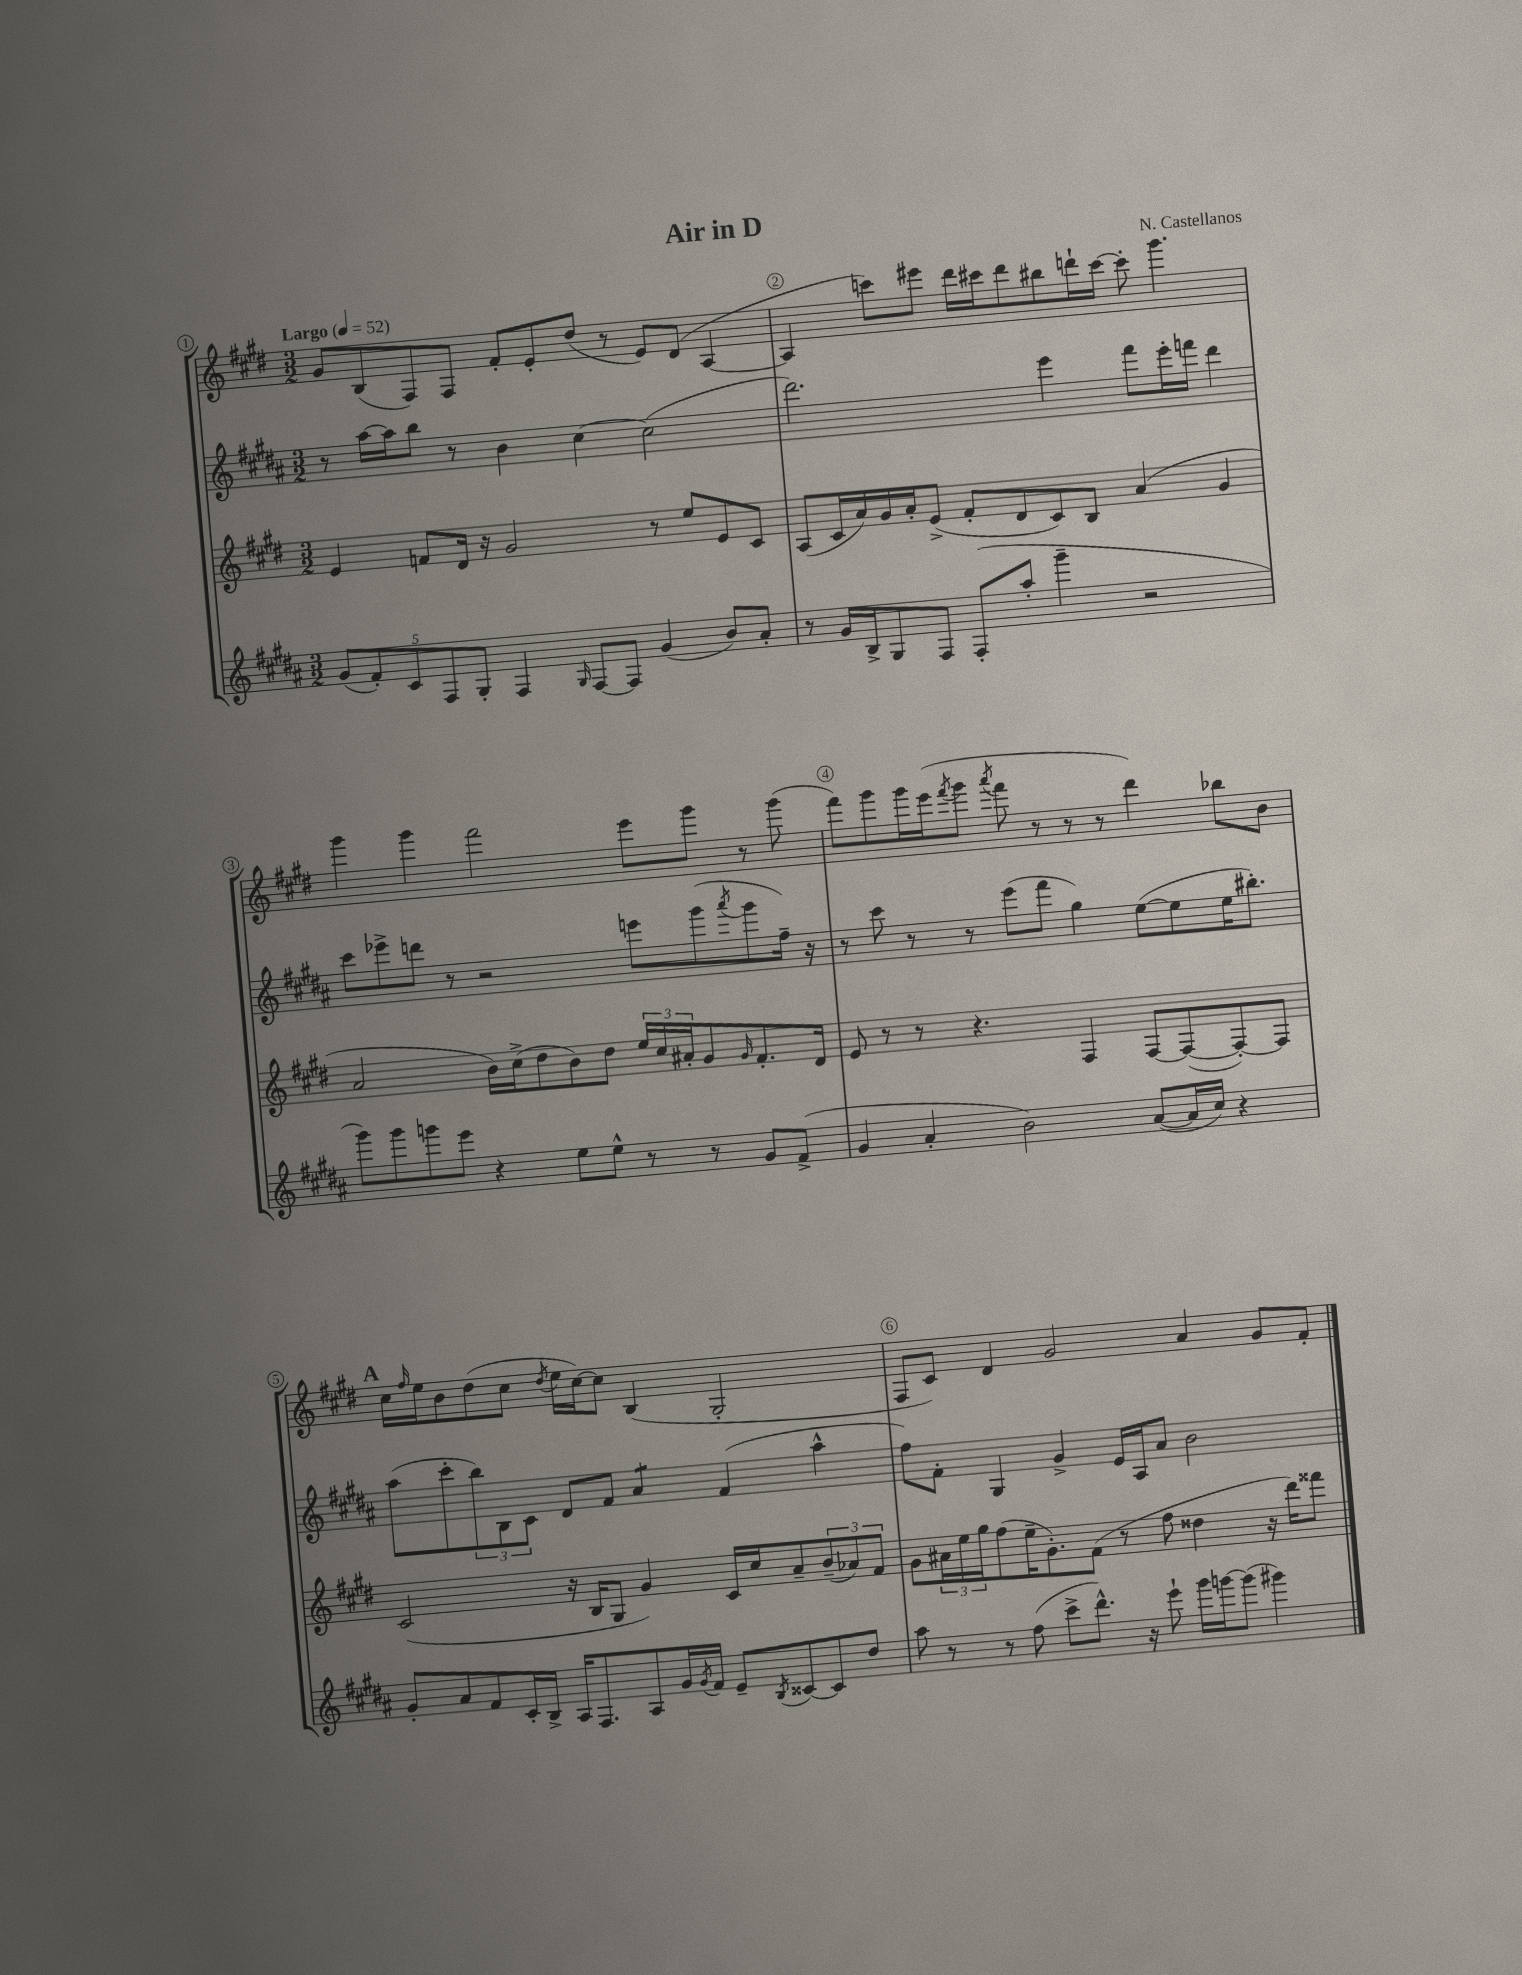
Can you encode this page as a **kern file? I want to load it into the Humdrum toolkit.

**kern	**kern	**kern	**kern
*staff4	*staff3	*staff2	*staff1
*clefG2	*clefG2	*clefG2	*clefG2
*k[f#c#g#d#a#]	*k[f#c#g#d#]	*k[f#c#g#d#a#]	*k[f#c#g#d#]
*M3/2	*M3/2	*M3/2	*M3/2
*MM52	*MM52	*MM52	*MM52
(10g#	4e	8r	8g#
10f#')	.	.	.
.	.	[16aa#	(8B
.	.	16aa#]	.
10c#	.	.	.
.	8f	8bb	8F#)
10F#	.	.	.
.	16d#	8r	8F#
10G#'	.	.	.
.	16r	.	.
4F#	2g#	4b	8f#'
.	.	.	8e'
16qqG#	.	.	.
[8F#	.	[4cc#	(8dd#
8F#]	.	.	8r
(4g#	8r	(2cc#]	8e)
.	8ee	.	(8d#
8b)	8e	.	[4A
8a#'	8c#	.	.
=	=	=	=
8r	(8A	2.ddd#)	4A]
16g#	16c#	.	.
16B^	16a)	.	.
8G#	16g#	.	8ccc)
.	16a'	.	.
8F#	(8e^	.	8eee#
(8F#'	8f#'	.	16ddd#
.	.	.	16ccc#
8aa#'	8d#	.	8ddd#
4ggg#~	8c#)	4eee	8bb#
.	8B	.	16ddd`
.	.	.	[16ccc#
2r	(4a	8fff#	8ccc#']
.	.	16eee'	4.ggg#
.	.	16fff	.
.	4g#	4ddd#	.
=	=	=	=
8ggg#)	2a	8ccc#	4ggg#
8ggg#	.	8eee-^	.
8ggg	.	8ddd	4ggg#
8eee	.	8r	.
4r	16b)	2r	2fff#
.	(16cc#^	.	.
.	8dd#	.	.
8ee	8b)	.	.
8ee^^	8dd#	.	.
8r	24ee	8eee	8eee
.	24cc#	.	.
.	24a#'	.	.
8r	8g#	(8ggg#	8ggg#
.	16qqg#	8qaaa#	.
8g#	8.f#'	8ggg#	8r
(8f#^	.	16ff#~)	(8ggg#
.	16d#	16r	.
=	=	=	=
4g#	8e	8r	8fff#)
.	8r	8ccc#	8ggg#
4a#'	8r	8r	16ggg#
.	.	.	(16eee
.	.	.	8qfff#
.	4.r	8r	8ggg#
.	.	.	8qaaa
2b)	.	(8eee	8fff#
.	.	8fff#	8r
.	4F#	4gg#)	8r
.	.	.	8r
([8a#	[8F#	([8ee	4ddd#)
16a#]	(8F#_	8ee]	.
16cc#)	.	.	.
4r	8F#'_)	16ee	8bb-
.	.	8.bb#')	.
.	8F#]	.	8b
=	=	=	=
8g#'	(2c#	(8aa#	16cc#
.	.	.	16qqff#
.	.	.	16ee
8a#	.	8ccc#'	8b
8f#	.	12bb)	(8dd#
.	.	12B	.
16c#'	.	.	8cc#
.	.	12c#	.
16B^	.	.	.
.	.	.	8qdd#
16A#	16r	8d#	16ee
8.F#	16B	.	[16cc#)
.	8G#	8f#	8cc#]
8A#	4g#)	4a#	(4B
16g#	.	.	.
8qg#	.	.	.
16f#	.	.	.
8e~	16c#	(4f#	2G#'
.	16cc#	.	.
8qB	.	.	.
[8c##	8a~	.	.
8c##]	(12b~	4aa#^^	.
.	12a-)	.	.
8dd#	.	.	.
.	12f#	.	.
=	=	=	=
8aa#	8g#	8ff#)	8F#
8r	24a#	8f#'	8c#)
.	24ee	.	.
.	24gg#	.	.
8r	(8ff#	4G#	4d#
(8ff#	16ee~	.	.
.	8.g#')	.	.
8ccc#^	.	4g#^	2g#
8.ddd#^^)	(8f#	.	.
.	8r	16e	.
16r	.	16A#	.
8eee`	8ff#	8a#	.
16ggg#	4dd##	2b	4a
[16ggg	.	.	.
(8ggg]	.	.	.
4ggg#)	16r	.	8g#
.	16ddd#)	.	.
.	8fff##	.	8f#'
==	==	==	==
*-	*-	*-	*-
